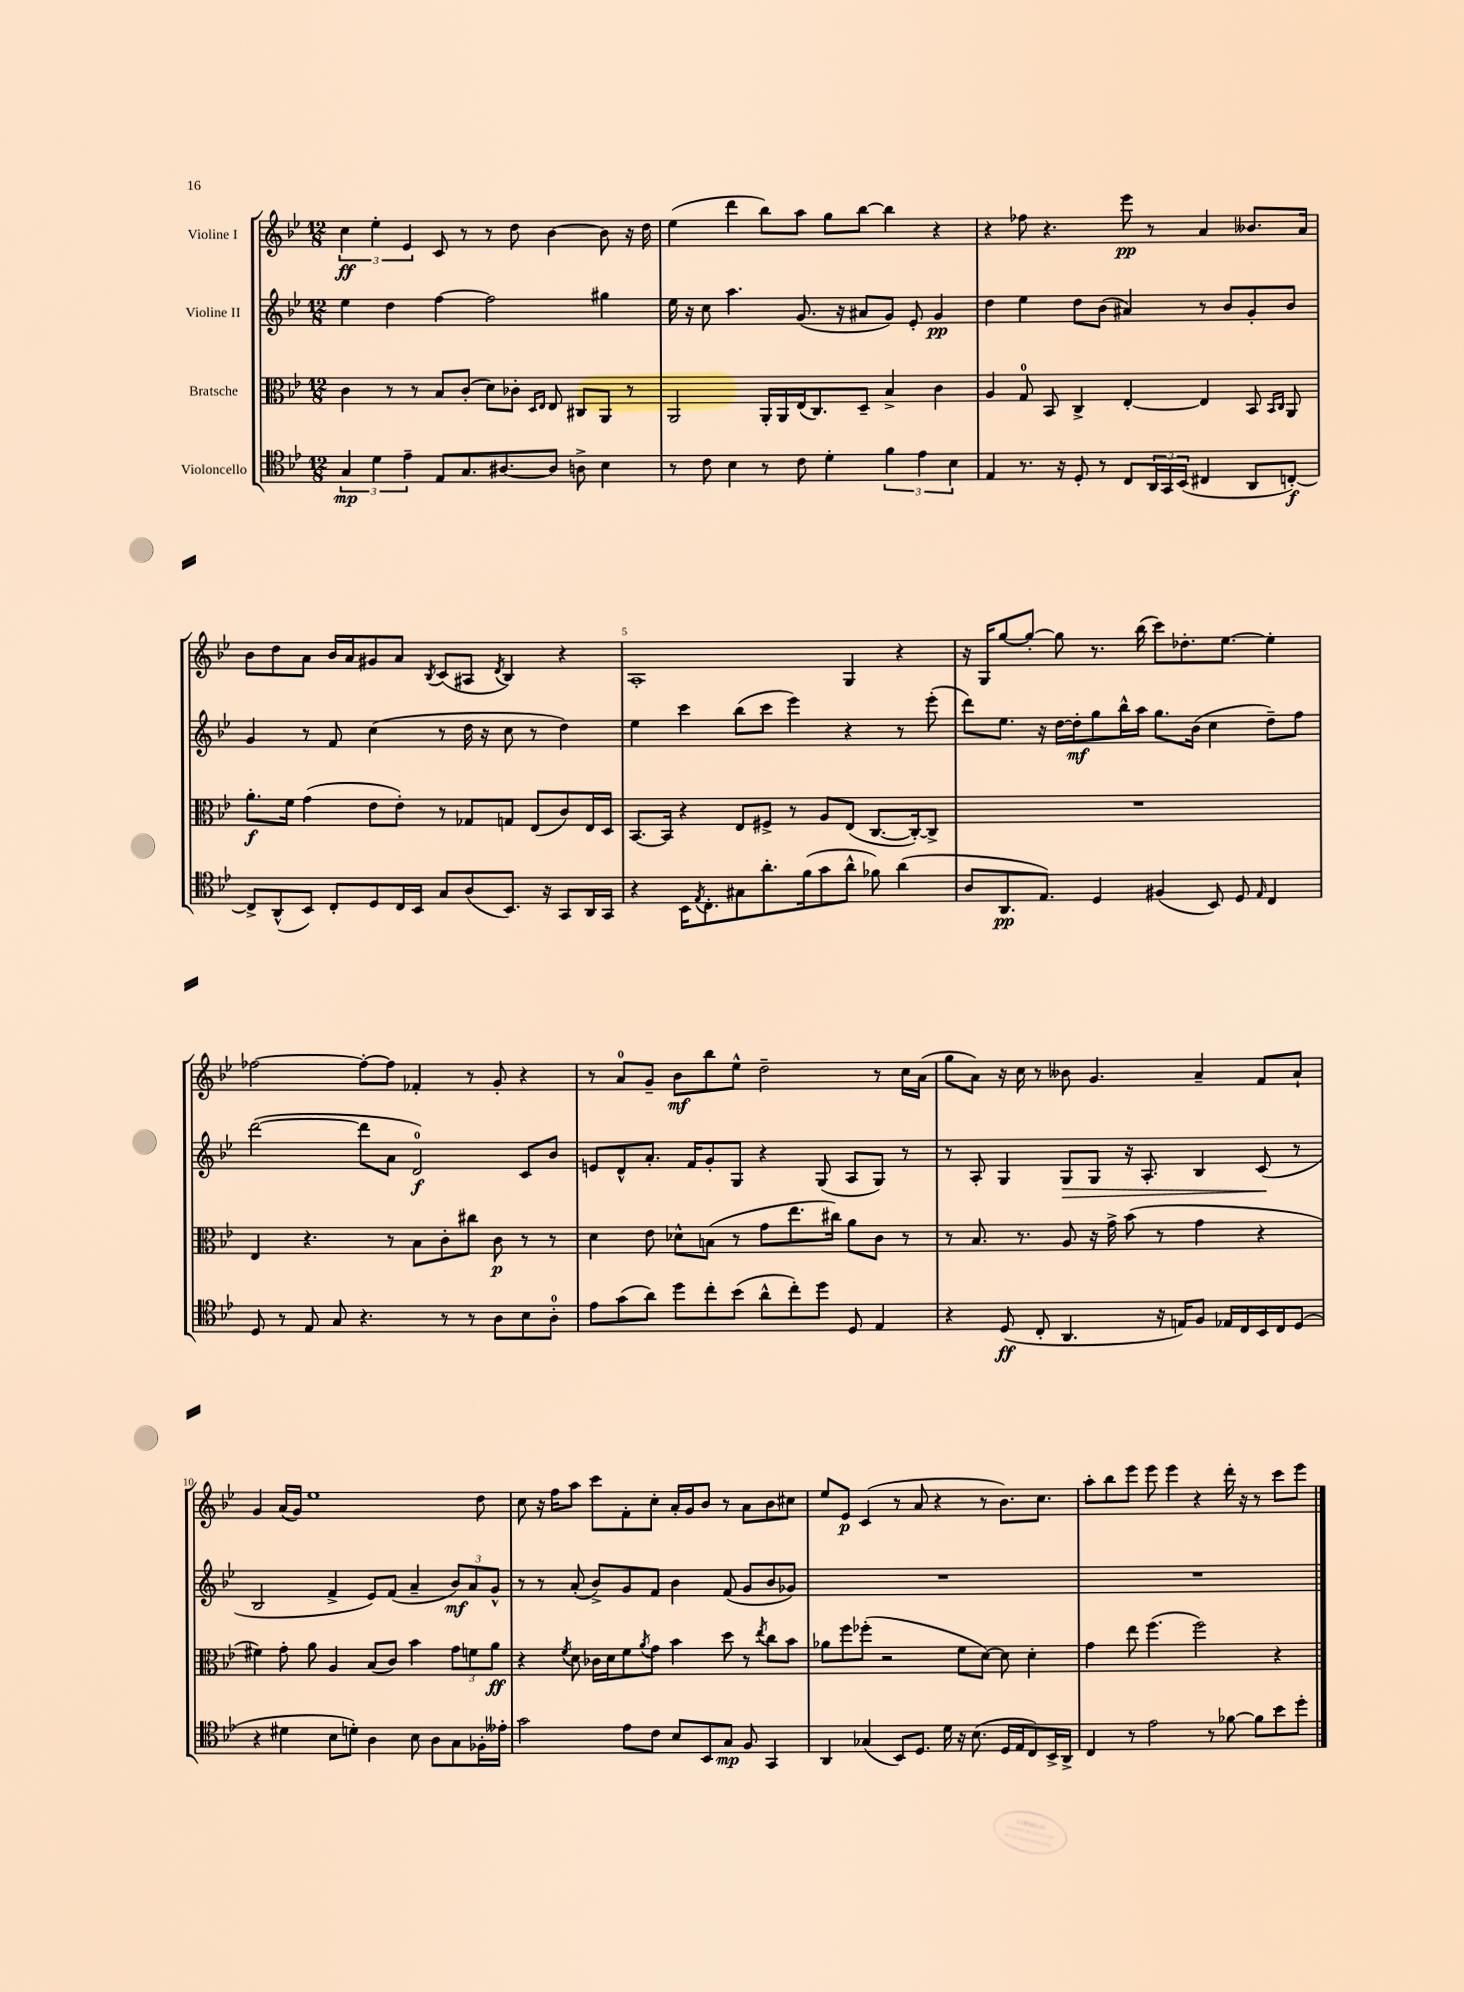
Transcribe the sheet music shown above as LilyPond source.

<<
\new StaffGroup <<
\new Staff = "s0" \with { instrumentName = "Violine I" } {
    \clef treble \key bes \major \numericTimeSignature \time 12/8
    \tuplet 3/2 { c''4\ff ees''4-. ees'4 } c'8 r8 r8 d''8 bes'4~ bes'8 r16 d''16 |
    ees''4( d'''4 bes''8) a''8 g''8 bes''8~ bes''4 r4 |
    r4 fes''8 r4. ees'''8\pp r8 a'4 beses'8. a'16 |
    bes'8 d''8 a'8 bes'16 a'16 gis'8 a'8 \acciaccatura { bes8 } c'8( ais8 \acciaccatura { d'8 } bes4) r4 |
    a1-. g4 r4 |
    r16 g16 g''8~ g''8~-. g''8 r8. bes''16( c'''8) des''8.-. ees''8.~ ees''4-. |
    fes''2~ fes''8~-. fes''8 fes'4-. r8 g'8-. r4 |
    r8 a'8-0 g'8-- bes'8\mf bes''8 ees''8-^ d''2-- r8 c''16 a'16( |
    g''8 a'8) r16 c''16 r8 beses'8 g'4. a'4-- f'8 a'8-! |
    g'4 a'16( g'16) ees''1 d''8 |
    c''8 r16 f''16 a''8 c'''8 f'8-. c''8-. a'16-. g'16 bes'8 r8 a'8 bes'8 cis''8 |
    ees''8 ees'8\p c'4( r8 a'8 r4 r8 bes'8.) c''8. |
    a''8-. bes''8 ees'''8 ees'''8 ees'''4 r4 d'''16-. r16 r8 c'''8 ees'''8 \bar "|." |
}
\new Staff = "s1" \with { instrumentName = "Violine II" } {
    \clef treble \key bes \major \numericTimeSignature \time 12/8
    ees''4 d''4 f''4~ f''2 gis''4 |
    ees''16 r16 c''8 a''4. g'8.( r16 ais'8 g'8) ees'8-. g'4\pp |
    d''4 ees''4 d''8 bes'8( ais'4) r8 bes'8 g'8-. bes'8 |
    g'4 r8 f'8 c''4( r8 d''16 r16 c''8 r8 d''4) |
    ees''4 c'''4 bes''8( c'''8 ees'''4) r4 r8 ees'''8-.( |
    d'''8) ees''8. r16 d''16~ d''16-.\mf g''8 bes''16-^ a''16 g''8. bes'16( c''4 d''8--) f''8 |
    d'''2~( d'''8 a'8 d'2-0\f) c'8 bes'8 |
    e'8 d'8-^ a'8.-. f'16 g'8-. g8 r4 g8( a8 g8) r8 |
    r8 a8-. g4 g8\> g8 r16 a8.-. bes4 c'8\!( r8 |
    bes2 f'4-> ees'8) f'8( a'4-- \tuplet 3/2 { bes'8\mf) a'8 g'8-^ } |
    r8 r8 a'8-.( bes'8->) g'8 f'8 bes'4 f'8( g'8 bes'8 ges'8) |
    R1. |
    R1. \bar "|." |
}
\new Staff = "s2" \with { instrumentName = "Bratsche" } {
    \clef alto \key bes \major \numericTimeSignature \time 12/8
    c'4 r8 r8 bes8 c'8-.( d'8) ces'8-. \grace { d16 ees16 } ees8 cis8 a,8 r8 |
    a,2 a,16-. a,16 ees16( c8.) d8-- bes4-> c'4 |
    a4 g8-0 bes,8 c4-> ees4~-. ees4 bes,8 \grace { bes,16 c16 } a,8 |
    a'8.-.\f f'16 g'4( ees'8 ees'8-.) r8 ges8 g8 ees8( c'8) ees16 d16 |
    bes,8.~ bes,16 r4 ees8 fis8-> r8 a8 ees8( c8.~ c16~-.) c8-> |
    R1. |
    ees4 r4. r8 bes8 c'8-. cis''8 c'8\p r8 r8 |
    d'4 ees'8 des'8-^ b8( r8 g'8 ees''8. cis''16) a'8 c'8 r8 |
    r8 bes8. r8. a8 r16 g'16-> bes'8( r8 g'4 r4 |
    fis'4) g'8-. a'8 a4 bes8( c'8) bes'4 \tuplet 3/2 { g'8 f'8 a'8\ff } |
    r4 \acciaccatura { f'8 } d'8 ces'16 d'16 f'8 \acciaccatura { a'8 } g'8 bes'4 d''8 r8 \acciaccatura { ees''8 } c''8 bes'8 |
    aes'8 f''8 fes''8-.( r2 f'8 d'8~) d'8 d'4-. |
    g'4 ees''8 f''4.( f''2) r4 \bar "|." |
}
\new Staff = "s3" \with { instrumentName = "Violoncello" } {
    \clef tenor \key bes \major \numericTimeSignature \time 12/8
    \tuplet 3/2 { g4\mp d'4 ees'4-- } ees8 g8. ais8.~ ais8 a8-> bes4 |
    r8 c'8 bes4 r8 c'8 d'4-. \tuplet 3/2 { f'4 ees'4 bes4 } |
    ees4 r8. r16 d8-. r8 c8 \tuplet 3/2 { a,16 g,16 bes,16( } cis4 a,8 c8~-.\f) |
    c8-> a,8-^( bes,8) c8-. d8 c16 bes,16 g8 a8( bes,8.) r16 g,8 a,16 g,16 |
    r4 bes,16 \acciaccatura { ees8 } c8.-. gis8 a'8.-. f'16( g'8 a'8-^ fes'8) a'4( |
    a8 a,8.\pp ees8.) d4 fis4( bes,8) d8 \grace { ees16 } c4 |
    d8 r8 ees8 g8 r4. r8 r8 a8 bes8 a8-0-. |
    ees'8 g'8( a'8) d''8 c''8-. bes'8( a'8-^ c''8-.) d''8 d8 ees4 |
    r4 d8\ff( c8-. a,4. r16 e16) f8 ees16 c16 bes,16 c16 d8( |
    r4 dis'4 bes8 d'8-.) a4 bes8 a8 g8 fes16-. eeses'16-. |
    g'2 ees'8 c'8 bes8 bes,8 g8\mp f8 g,4 |
    a,4 ges4( bes,8) d8. d'16 r16 bes8.( d16 ees16 c8) bes,16-> a,16-> |
    c4 r8 ees'2 r8 fes'8~ fes'8 bes'8 d''8-. \bar "|." |
}
>>
>>
\layout { \context { \Score \override BarNumber.break-visibility = ##(#f #t #t) barNumberVisibility = #(every-nth-bar-number-visible 5) } }
